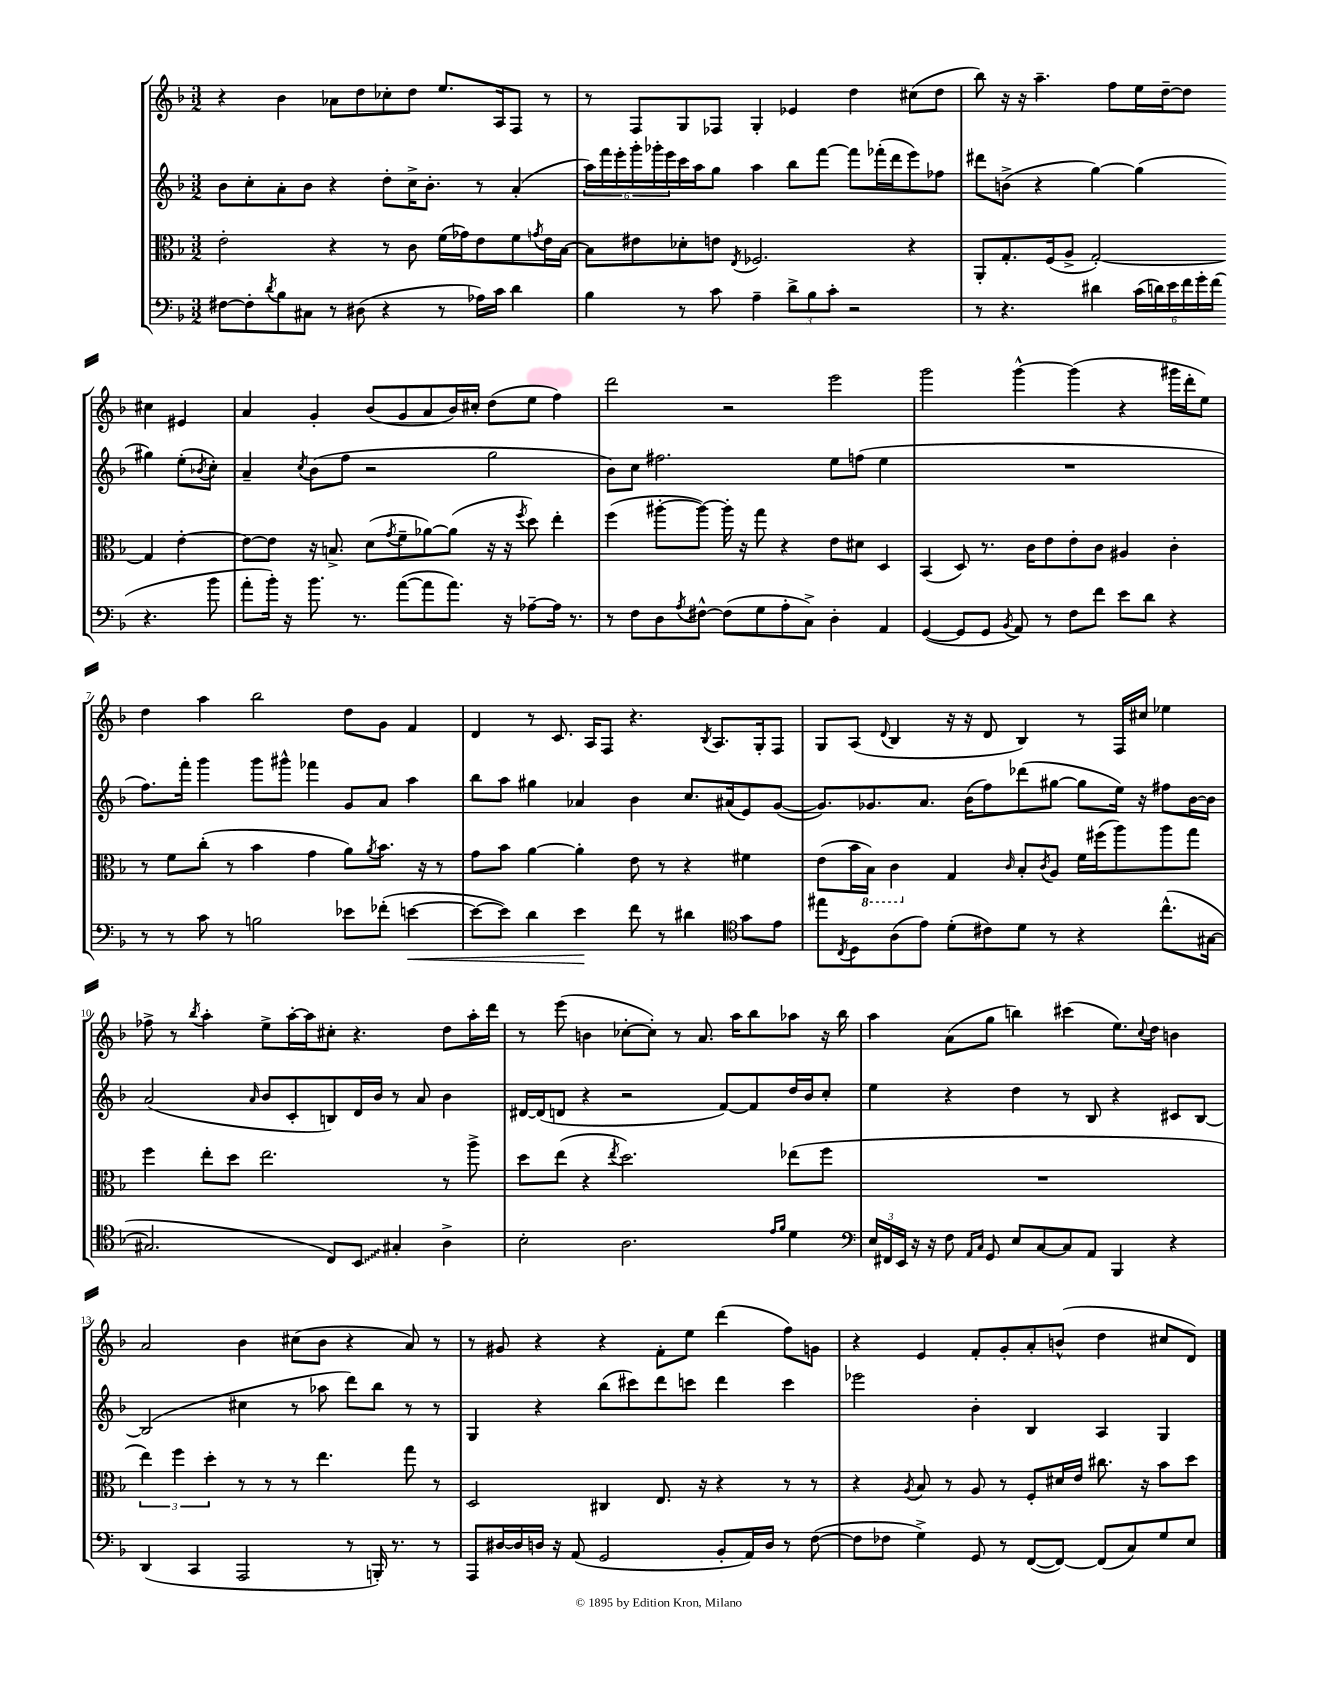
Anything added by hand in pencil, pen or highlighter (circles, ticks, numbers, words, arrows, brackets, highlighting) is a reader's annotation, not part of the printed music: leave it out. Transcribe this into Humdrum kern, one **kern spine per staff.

**kern	**kern	**kern	**kern
*staff4	*staff3	*staff2	*staff1
*clefF4	*clefC3	*clefG2	*clefG2
*k[b-]	*k[b-]	*k[b-]	*k[b-]
*M3/2	*M3/2	*M3/2	*M3/2
[8F#\L	2e'\	8b-\L	4r
8F#'\]	.	8cc'\	.
8qd/	.	.	.
8B-\	.	8a'\	4b-\
8C#\J	.	8b-\J	.
8r	4r	4r	8a-\L
(8D#\	.	.	8dd\
4r	8r	8dd'\L	8cc-'\
.	8c\	16cc^\K	8dd\J
.	.	8.b-'\J	.
8r	(16f\LL	.	8.ee/L
.	16g-\J)	.	.
16A-\LL)	8e\	8r	.
16c\JJ	.	.	16A/k
4d\	8f\	(4a'/	8F/J
.	8qg/	.	.
.	16e\L	.	8r
.	[16B-\JJ	.	.
=	=	=	=
4B-\	8B-\]L	24aa\LL)	8r
.	.	24fff\	.
.	.	24eee'\	.
.	8e#\	24ggg'\	8F/L
.	.	24ggg-'\	.
.	.	24eee\	.
8r	8d-'\	16ccc\	8G/
.	.	16aa\J	.
8c\	8e\J	8gg\J	8F-/J
.	8qE/	.	.
4A~\	2.F-/	4aa\	4G'/
12d^\L	.	8bb-\L	4e-/
12B-\	.	.	.
.	.	[8fff\J	.
12c'\J	.	.	.
2r	.	8fff\]L	4dd\
.	.	(16fff-'\L	.
.	.	16ddd\J	.
.	4r	8eee\)	(8cc#\L
.	.	8ff-\J	8dd\J
=	=	=	=
8r	8AA'/L	8ddd#\L	8bb-\)
4.r	8.G'/	(8b^\J	16r
.	.	.	16r
.	.	4r	4.aa~\
.	(16F/k	.	.
.	8A^/J	.	.
4d#\	[2G'/)	[4gg\)	.
.	.	.	8ff\L
(24c\LL	.	(4gg\]	16ee\L
24d\)	.	.	.
.	.	.	[16dd~\J
24e\	.	.	.
24f\	.	.	8dd\]J
24g'\	.	.	.
(24f\JJ	.	.	.
4.r	4G/]	4gg#\)	4cc#\
.	[4e'\	(8ee'\L	4e#/
.	.	8qb-/	.
8b-\	.	8cc'\J)	.
=	=	=	=
8a'\L	8e\_L	4a~/	4a/
16b-'\Jk)	8e\]J	.	.
16r	.	.	.
.	.	8qcc/	.
8.b-\	16r	(8b-\L	4g'/
.	8.B^/	.	.
.	.	8ff\J	.
8.r	.	.	.
.	(8d\L	2r	(8b-/L
.	8qg/	.	.
([8a\L	8f~\	.	8g/
8a\]	[8a-\)	.	8a/
8.a\J)	(8a-\]J	.	16b-/L)
.	.	.	16cc#'/JJ
.	16r	2gg\	(8dd\L
16r	16r	.	.
.	8qff/	.	.
[8A-~\L	8dd\)	.	8ee\J
16A-\]Jk	4ee'\	.	4ff\)
8.r	.	.	.
=	=	=	=
8r	(4ff\	8b-\L)	2ddd\
8F\L	.	8cc\J	.
8D\	[8aa#'\L	2.ff#\	.
8qA/	.	.	.
[8F#^^\J	8aa#\_J)	.	.
(8F#\]L	16aa#'\]	.	2r
.	16r	.	.
8G\	8gg\	.	.
8A'\	4r	.	.
8C^\J)	.	.	.
4D'\	8e\L	8ee\L	2eee\
.	8d#\J	(8ff\J	.
4AA/	4D/	4ee\	.
=	=	=	=
([4GG/	(4BB-/	1.r	2ggg\
8GG/]L	8D/)	.	.
8GG/J	8.r	.	.
8qBB-/	.	.	.
8AA/)	.	.	[4ggg^^\
.	16c\LK	.	.
8r	8e\	.	.
8F\L	8e'\	.	(4ggg\]
8f\J	8c\J	.	.
8e\L	4A#/	.	4r
8d\J	.	.	.
4r	4c'\	.	16ggg#\LL
.	.	.	16ddd'\J
.	.	.	8ee\J)
=	=	=	=
8r	8r	8.ff\L)	4dd\
8r	8f\L	.	.
.	.	16fff'\Jk	.
8c\	(8cc'\J	4ggg\	4aa\
8r	8r	.	.
2B\	4b-\	8ggg\L	2bb-\
.	.	8ggg#^^\J	.
.	4g\	4fff-\	.
8e-\L	8a\L)	8g/L	8dd\L
.	8qa/	.	.
(8f-'\J	8.b-\J	8a/J	8g\J
[4e\	.	4aa\	4f/
.	16r	.	.
.	8r	.	.
=	=	=	=
8e\_L	8g\L	8bb-\L	4d/
8e\]J)	8b-\J	8aa\J	.
4d\	[4a\	4gg#\	8r
.	.	.	8.c/
4e\	4a'\]	4a-/	.
.	.	.	16A/LK
.	.	.	8F/J
8f\	8e\	4b-\	4.r
8r	8r	.	.
4d#\	4r	8.cc/L	.
.	.	.	8qB-/
.	.	.	8.A/L
.	.	(16a#/k	.
*clefC4	*	*	*
8g\L	4f#\	8e/)	.
.	.	.	16G'/k
8e\J	.	([8g/J	8F/J
=	=	=	=
8ee#\L	(8e\L	8.g/]L)	8G/L
8qC/	.	.	.
8D\	16b-\L	.	(8A/J
.	16BB-\JJ)	8.g-/	.
.	.	.	8qqd/
(8A\	4C\	.	4B-/
8e\J)	.	8.a/J	.
(8d'\L	4G/	.	16r
.	.	(16b-\LK	16r
8c#\)	.	8ff\)	8d/
.	16qqc/	.	.
8d\J	8B-'/L	(8ddd-\	4B-/)
.	8qc/	.	.
8r	8A/J	[8gg#\J	.
4r	16f\LL	8gg#\]L	8r
.	(16ff#\J	.	.
.	8aa\)	16ee\Jk)	16F/LL
.	.	16r	16cc#/JJ
(8.cc^^\L	8aa\	8ff#\L	4ee-\
.	8gg\J	[16b-\L	.
[16G#\Jk	.	16b-\]JJ	.
=	=	=	=
2.G#/]	4ff\	(2a/	8ff-^\
.	.	.	8r
.	.	.	8qbb-/
.	8ee'\L	.	4aa'\
.	8dd\J	.	.
.	.	16qqa/	.
.	2.ee\	8b-/L	8ee^\L
.	.	8c'/	[16aa'\L
.	.	.	16aa\]J
8C/L)	.	8B/)	8cc#'\J
8BB-/J	.	16d/L	4.r
.	.	16b-/JJ	.
4G#'/	.	8r	.
.	.	8a/	.
4A^\	8r	4b-\	8dd\L
.	8aa^\	.	16aa'\L
.	.	.	16ddd\JJ
=	=	=	=
2B-'\	8dd\L	[16d#/LL	8r
.	.	(16d#/]J	.
.	(8ee\J	8d/J	(8eee\
.	4r	4r	4b\
.	8qee/	.	.
2.A\	2.dd\)	2r	[8cc-'\L
.	.	.	8cc-'\]J)
.	.	.	8r
.	.	.	8.a/
.	.	[8f/L)	.
.	.	.	16aa\LK
.	.	8f/]	8bb-\
16qqe/LL	.	.	.
16qqf/JJ	.	.	.
4d\	(8ee-\L	16dd/L	8aa-\J
.	.	16b-/J	.
.	8ff\J	8cc'/J	16r
.	.	.	16bb-\
=	=	=	=
*clefF4	*	*	*
24E/LL	1.r	4ee\	4aa\
24FF#/	.	.	.
24EE/JJ	.	.	.
16r	.	.	.
16r	.	.	.
8F\	.	4r	(8a\L
16qqAA/LL	.	.	.
16qqC/JJ	.	.	.
8GG/	.	.	8gg\J
8E/L	.	4dd\	4bb\)
[8C/	.	.	.
8C/]	.	8r	(4ccc#\
8AA/J	.	8B-/	.
4BBB-/	.	4r	8.ee\L)
.	.	.	8qqcc/
.	.	.	16dd\Jk
4r	.	8c#/L	4b\
.	.	[8B-/J	.
=	=	=	=
(4DD/	6ee\)	(2B-/]	2a/
.	6ff\	.	.
4CC/	.	.	.
.	6dd'\	.	.
2AAA/	8r	4cc#\	4b-\
.	8r	.	.
.	8r	8r	(8cc#\L
.	4.ee\	8aa-\	8b-\J
8r	.	8ddd\L)	4r
16BBB'/)	.	8bb-\J	.
8.r	.	.	.
.	8gg\	8r	8a/)
8r	8r	8r	8r
=	=	=	=
8AAA/L	2D/	4G/	8r
[16D#/L	.	.	8g#/
16D#/]	.	.	.
16D/JJ	.	4r	4r
16r	.	.	.
(8AA/	.	.	.
2GG/	4C#/	(8bb-\L	4r
.	.	8ccc#\)	.
.	8.E/	8ddd\	8f'\L
.	.	8ccc\J	8ee\J
.	16r	.	.
8BB-'/L	4r	4ddd\	(4ddd\
16AA/L)	.	.	.
16D/JJ	.	.	.
8r	8r	4ccc\	8ff\L)
([8F\	8r	.	8g\J
=	=	=	=
8F\]L	4r	2eee-\	4r
8F-\J	.	.	.
.	8qA/	.	.
4G^\)	8B-/	.	4e/
.	8r	.	.
8GG/	8A/	4b-'\	8f'/L
8r	8r	.	8g'/
([8FF/L	8F'/L	4B-/	8a'/
8FF/_J)	16d#/L	.	(8b^^/J
.	16e/JJ	.	.
(8FF/]L	8.cc#\	4A/	4dd\
8C/)	.	.	.
.	16r	.	.
8G/	8b-\L	4G/	8cc#/L
8E/J	8dd\J	.	8d/J)
==	==	==	==
*-	*-	*-	*-
